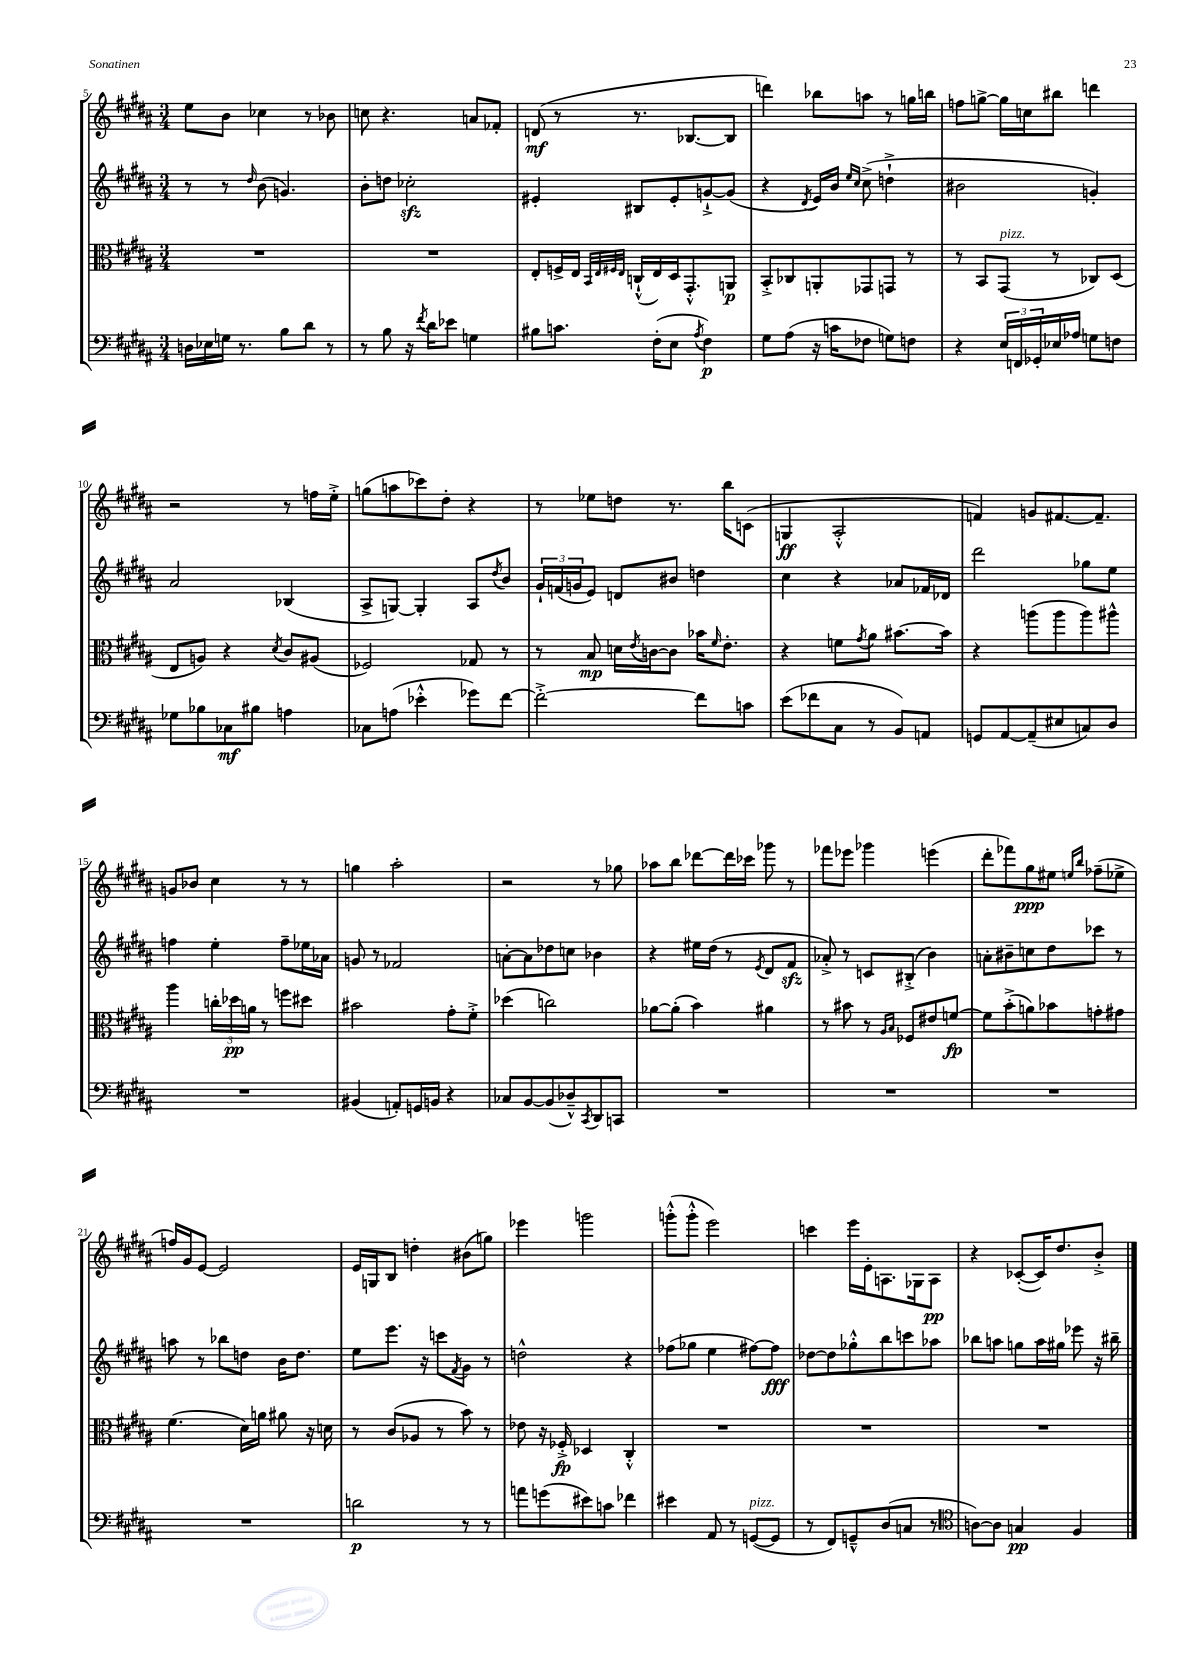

**kern	**kern	**kern	**kern
*staff4	*staff3	*staff2	*staff1
*clefF4	*clefC3	*clefG2	*clefG2
*k[f#c#g#d#a#]	*k[f#c#g#d#a#]	*k[f#c#g#d#a#]	*k[f#c#g#d#a#]
*M3/4	*M3/4	*M3/4	*M3/4
16D	2.r	8r	8ee
16E-	.	.	.
16G	.	8r	8b
8.r	.	.	.
.	.	16qqdd#	.
.	.	(8b	4cc-
8B	.	4.g)	.
8d#	.	.	8r
8r	.	.	8b-
=	=	=	=
8r	2.r	8b'	8cc
8B	.	8dd	4.r
16r	.	2cc-'	.
8qf#	.	.	.
16d#	.	.	.
8e-	.	.	.
4G	.	.	8a
.	.	.	8f-'
=	=	=	=
8B#	8E'	4e#'	(8d
8.c	16F^	.	8r
.	16E	.	.
.	32qqBB	.	.
.	32qqE	.	.
.	32qqF#	.	.
.	32qqE	.	.
.	(16C`^^	8B#	8.r
(16F#'	16E)	.	.
8E	16D#	8e#'	.
.	8.GG#'^^	.	[8.B-
8qA#	.	.	.
4F#)	.	[8g`^	.
.	8AA	(8g]	8B-]
=	=	=	=
8G#	8BB'^	4r	4ddd)
(8A#	8C-	.	.
.	.	8qd#	.
16r	8AA'	16e)	8bb-
16c	.	16b	.
.	.	16qqee	.
.	.	16qqcc#	.
8F-	8GG-	(8cc#^	8aa
8G)	8GG	4dd`^	8r
8F	8r	.	16gg
.	.	.	16bb
=	=	=	=
4r	8r	2b#	8ff
.	8BB	.	[8gg^
24E	(8GG#	.	16gg]
24FF	.	.	.
.	.	.	16cc
24GG-'	.	.	.
16E-	8r	.	8bb#
16A-	.	.	.
8G	8C-)	4g')	4ddd
8F	(8D#	.	.
=	=	=	=
8G-	8E	2a#	2r
8B-	8A)	.	.
8C-	4r	.	.
8B#	.	.	.
.	8qd#	.	.
4A	8c#	(4B-	8r
.	(8A#	.	16ff
.	.	.	16ee'^
=	=	=	=
8C-	2F-)	8A#^	(8gg
(8A	.	[8G)	8aa
4e-'^^	.	4G']	8ccc-)
.	.	.	8dd#'
8g-)	8G-	8A#	4r
.	.	8qdd#	.
[8f#	8r	8b	.
=	=	=	=
2f#'^_	8r	24g#`	8r
.	.	(24f	.
.	.	24g	.
.	8B	8e)	8ee-
.	16d	8d	8dd
.	8qe	.	.
.	[16c	.	.
.	8c]	8b#	8.r
8f#]	16b-	4dd	.
.	16qqf#	.	.
.	8.e'	.	16bb
8c	.	.	(8c
=	=	=	=
(8e	4r	4cc#	4G
8f-	.	.	.
8C#	8f	4r	2A#'^^
.	8qg#	.	.
8r	8a#	.	.
8BB)	[8.b#	8a-	.
8AA	.	16f-	.
.	16b#]	16d-	.
=	=	=	=
8GG	4r	2ddd#	4f)
[8AA#	.	.	.
(8AA#~]	(8aa	.	8g
8E#	8aa	.	[8.f#
8C)	8aa)	8gg-	.
.	.	.	8.f#~]
8D#	8aa#^^	8ee	.
=	=	=	=
2.r	4aa#	4ff	8g
.	.	.	8b-
.	24cc'	4ee'	4cc#
.	24dd-	.	.
.	24a	.	.
.	8r	.	.
.	8ff	8ff~	8r
.	8dd#	16ee-	8r
.	.	16a-	.
=	=	=	=
(4BB#	2b#	8g	4gg
.	.	8r	.
8AA')	.	2f-	2aa#'
16GG	.	.	.
16BB	.	.	.
4r	8g#'	.	.
.	8f#'^	.	.
=	=	=	=
8C-	(4dd-	[8a'	2r
[8BB	.	8a]	.
(8BB]	2cc)	8dd-	.
8D-~^^)	.	8cc	.
8qCC#	.	.	.
8DD#	.	4b-	8r
8CC	.	.	8gg-
=	=	=	=
2.r	[8a-	4r	8aa-
.	(8a-']	.	8bb
.	4b)	16ee#	[8ddd-
.	.	(16dd#	.
.	.	8r	16ddd-]
.	.	.	16ccc-
.	.	8qe	.
.	4a#	8d#	8ggg-
.	.	8f#	8r
=	=	=	=
2.r	8r	8a-'^)	8fff-
.	8b#	8r	8eee-
.	8r	8c	4ggg-
.	16qqA#	.	.
.	16qqB	.	.
.	8F-	(8B#'^	.
.	8e#	4b)	(4eee
.	[8f	.	.
=	=	=	=
2.r	8f]	8a'	8ddd#'
.	(8b'^	8b#~	8fff-)
.	8a)	8cc	8gg#
.	8b-	8dd#	8ee#
.	.	.	16qqee
.	.	.	16qqbb
.	8g'	8ccc-	(8ff-~
.	8g#	8r	8ee-^
=	=	=	=
2.r	(4.f#	8aa	16ff)
.	.	.	16g#
.	.	8r	[8e
.	.	8bb-	2e]
.	16d#)	8dd	.
.	16a	.	.
.	8a#	16b	.
.	.	8.dd	.
.	16r	.	.
.	16d	.	.
=	=	=	=
2d	8r	8ee	16e
.	.	.	16G
.	(8c#	8.eee	8B
.	8A-	.	4dd'
.	.	16r	.
.	8r	8ccc	.
.	.	8qf#	.
8r	8b)	8g#	(8b#
8r	8r	8r	8gg)
=	=	=	=
8a	8e-	2dd^^	4eee-
(8g	16r	.	.
.	16F-'^	.	.
8e#)	4D-	.	2ggg
8c	.	.	.
4f-	4C#'^^	4r	.
=	=	=	=
4e#	2.r	(8ff-	(8ggg'^^
.	.	8gg-	8ggg'^^
8AA#	.	4ee	2eee)
8r	.	.	.
([8GG	.	[8ff#)	.
8GG]	.	8ff#]	.
=	=	=	=
8r	2.r	[8dd-	4ccc
8FF#)	.	8dd-]	.
8GG~^^	.	8gg-'^^	16eee
.	.	.	16e'
(8D#	.	8bb	8.A
8C	.	8ccc	.
.	.	.	16G-
8r	.	8aa-	8A
=	=	=	=
*clefC4	*	*	*
[8A)	2.r	8bb-	4r
8A]	.	8aa	.
4G	.	8gg	([8c-'
.	.	16aa	16c-])
.	.	16gg#	8.dd#
4F#	.	8eee-	.
.	.	16r	8b'^
.	.	16bb#~	.
==	==	==	==
*-	*-	*-	*-
